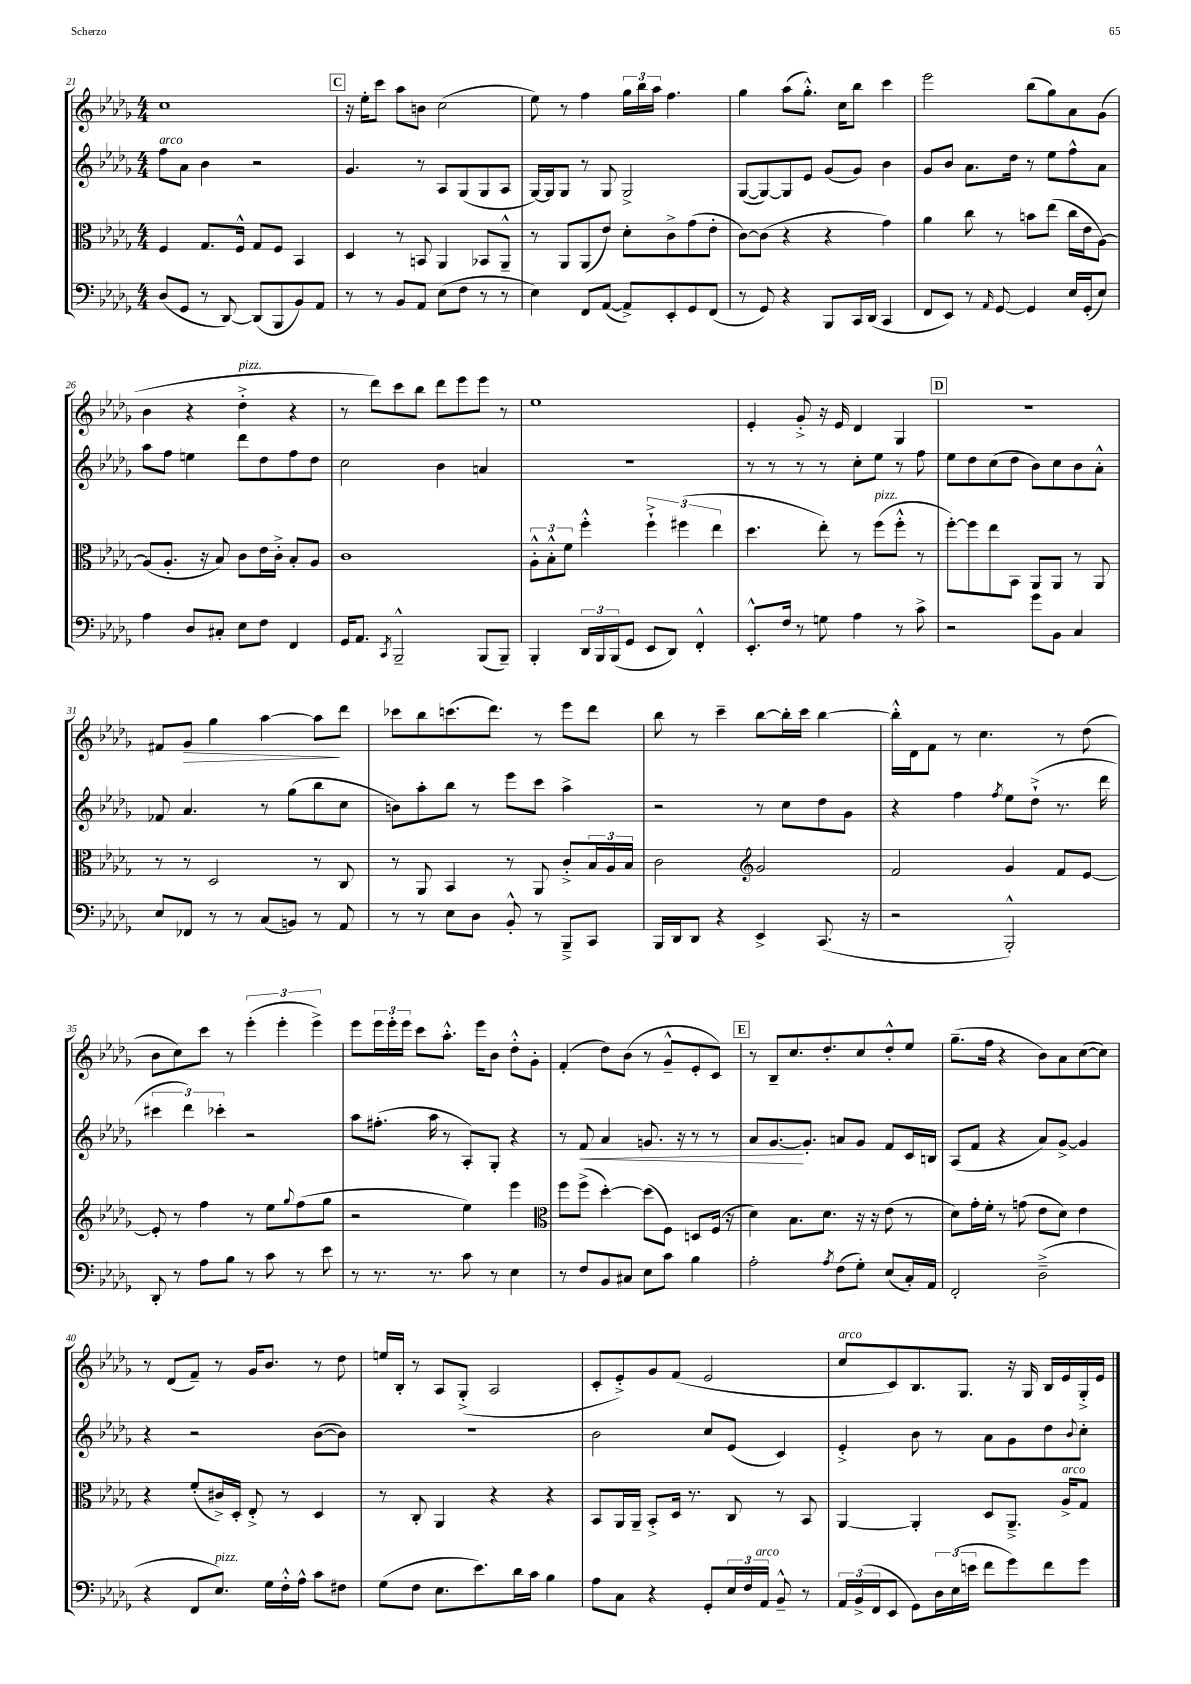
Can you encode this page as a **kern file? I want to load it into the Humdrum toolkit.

**kern	**kern	**kern	**kern
*staff4	*staff3	*staff2	*staff1
*clefF4	*clefC3	*clefG2	*clefG2
*k[b-e-a-d-g-]	*k[b-e-a-d-g-]	*k[b-e-a-d-g-]	*k[b-e-a-d-g-]
*M4/4	*M4/4	*M4/4	*M4/4
(8D-/L	4F/	8ff\L	1cc
8GG-/J	.	8a-\J	.
8r	8.G-/L	4b-\	.
[8DD-/)	.	.	.
.	16F^^/Jk	.	.
(8DD-/]L	8G-/L	2r	.
8BBB-/	8F/J	.	.
8BB-/)	4BB-/	.	.
8AA-/J	.	.	.
=	=	=	=
8r	4D-/	4.g-/	16r
.	.	.	16ee-'\LK
8r	.	.	8ccc\J
8BB-/L	8r	.	8aa-\L
8AA-/J	8BB/	8r	8b\J
(8E-\L	4AA-/	8A-/L	(2cc\
8F\J	.	(8G-/	.
8r	8BB-/L	8G-/	.
8r	8AA-~^^/J	8A-/J	.
=	=	=	=
4E-\)	8r	[16G-/LL)	8ee-\)
.	.	16G-/]J	.
.	8AA-/L	8G-/J	8r
8FF/L	(8AA-/	8r	4ff\
([8AA-/J	8e-/J)	8G-/	.
8AA-^/]L)	8d-'\L	2G-^/	24gg-\LL
.	.	.	24bb-\
.	.	.	24aa-\JJ
8EE-'/	8c^\	.	4.ff\
8GG-/	(8g-\	.	.
(8FF/J	8e-'\J	.	.
=	=	=	=
8r	[8c\L)	([8G-/L	4gg-\
8GG-/)	(8c\]J	8G-/_)	.
4r	4r	8G-/]	(8aa-\L
.	.	8e-/J	8.gg-'^^\J)
8BBB-/L	4r	(8g-/L	.
.	.	.	16cc\LK
16CC/L	.	8g-/J)	8bb-\J
(16DD-/JJ	.	.	.
4CC/	4g-\)	4b-\	4ccc\
=	=	=	=
8FF/L	4a-\	8g-/L	2eee-\
8EE-/J)	.	8b-/J	.
8r	8cc\	8.a-\L	.
16qqAA-/	.	.	.
[8GG-/	8r	.	.
.	.	16dd-\Jk	.
4GG-/]	8b\L	8r	(8bb-\L
.	(8ee-\J	8ee-\L	8gg-\)
16E-/LL	16cc\LL	8ff^^\	8a-\
(16GG-'/J	16e-\J	.	.
8E-/J)	[8A-\J)	8a-\J	(8g-\J
=	=	=	=
4A-\	(8A-/]L	8aa-\L	4b-\
.	8.A-'/J	8ff\J	.
8D-/L	.	4ee\	4r
.	16r	.	.
8C#'/J	8B-/)	.	.
8E-\L	8c\L	8ddd-\L	4dd-'^\
8F\J	16e-\L	8dd-\	.
.	16c'^\JJ	.	.
4FF/	8B-'/L	8ff\	4r
.	8A-/J	8dd-\J	.
=	=	=	=
16GG-/LK	1c	2cc\	8r
8.AA-/J	.	.	.
.	.	.	8ddd-\L)
8qCC/	.	.	.
2BBB-~^^/	.	.	8ccc\
.	.	.	8bb-\J
.	.	4b-\	8ddd-\L
.	.	.	8eee-\
(8BBB-/L	.	4a/	8eee-\J
8BBB-~/J)	.	.	8r
=	=	=	=
4BBB-'/	12A-'^^\L	1r	1ee-
.	12B-'^^\	.	.
.	12f\J	.	.
24DD-/LL	4ff'^^\	.	.
24BBB-/	.	.	.
(24BBB-/J	.	.	.
8GG-/J	.	.	.
8EE-/L	6ff`^\	.	.
8DD-/J)	.	.	.
.	(6ff#\	.	.
4FF'^^/	.	.	.
.	6ee-\	.	.
=	=	=	=
8.EE-'^^/L	4.dd-\	8r	4e-'/
.	.	8r	.
16F/Jk	.	.	.
8r	.	8r	8g-'^/
8G\	8ee-'\)	8r	16r
.	.	.	16e-/
4A-\	8r	8cc'\L	4d-/
.	(8ff\L	8ee-\J	.
8r	8ff'^^\J	8r	4G-/
8c^\	8r	8ff\	.
=	=	=	=
2r	[8ff'\L)	8ee-\L	1r
.	8ff\]	8dd-\	.
.	8ee-\	(8cc\	.
.	8BB-\J	8dd-\J	.
8g-\L	8AA-/L	8b-\L)	.
8BB-\J	8AA-/J	8cc\	.
4C/	8r	8b-\	.
.	8AA-/	8a-'^^\J	.
=	=	=	=
8E-/L	8r	8f-/	8f#/L
8FF-/J	8r	4.a-/	8g-/J
8r	2D-/	.	4gg-\
8r	.	.	.
(8C/L	.	8r	[4aa-\
8BB/J)	.	(8gg-\L	.
8r	8r	8bb-\	8aa-\]L
8AA-/	8C/	8cc\J	8ddd-\J
=	=	=	=
8r	8r	8b\L)	8ccc-\L
8r	8AA-/	8aa-'\	8bb-\
8E-\L	4BB-/	8bb-\J	(8.ccc\
8D-\J	.	8r	.
.	.	.	8.ddd-\J)
8BB-'^^/	8r	8eee-\L	.
8r	8AA-/	8ccc\J	8r
8BBB-~^/L	8c'^/L	4aa-^\	8eee-\L
8CC/J	24B-/L	.	8ddd-\J
.	24A-/	.	.
.	24B-/JJ	.	.
=	=	=	=
16BBB-/LL	2c\	2r	8bb-\
16DD-/J	.	.	.
8DD-/J	.	.	8r
4r	.	.	4ccc~\
*	*clefG2	*	*
4EE-^/	2g-/	8r	[8bb-\L
.	.	8cc\L	16bb-'\]L
.	.	.	16ccc\JJ
(8.CC/	.	8dd-\	[4bb-\
.	.	8g-\J	.
16r	.	.	.
=	=	=	=
2r	2f/	4r	16bb-'^^\]LL
.	.	.	16d-\J
.	.	.	8f\J
.	.	4ff\	8r
.	.	.	4.cc\
.	.	8qff/	.
2BBB-'^^/)	4g-/	8ee-\L	.
.	.	(8dd-`^\J	.
.	8f/L	8.r	8r
.	[8e-/J	.	(8dd-\
.	.	16ddd-\	.
=	=	=	=
8DD-'/	8e-'/]	6ccc#\	8b-\L
8r	8r	.	8cc\)
.	.	6ddd-\)	.
8A-\L	4ff\	.	8ccc\J
.	.	6ccc-'\	.
8B-\J	.	.	8r
8r	8r	2r	(6eee-'\
8c\	8ee-\L	.	.
.	.	.	6eee-'\
.	8qqgg-/	.	.
8r	(8ff\	.	.
.	.	.	6eee-^\)
8e-\	8gg-\J	.	.
=	=	=	=
8r	2r	8aa-\L	8eee-\L
8.r	.	(8.ff#'\J	24eee-\L
.	.	.	24eee-'\
.	.	.	24eee-\JJ
.	.	.	8ccc\L
8.r	.	16aa-\	.
.	.	8r	8.aa-'^^\J
8c\	4ee-\)	8A-'/L)	.
.	.	.	16eee-\LK
8r	.	8G-'/J	8b-\J
4E-\	4eee-\	4r	8dd-'^^\L
.	.	.	8g-'\J
=	=	=	=
*	*clefC3	*	*
8r	8ff\L	8r	(4f'/
8F/L	(8ff^\J	8f/	.
8BB-/	[4dd-'\)	4a-/	8dd-\L)
8C#/J	.	.	(8b-\J
8E-\L	(8dd-\]L	8.g/	8r
8c\J	8F\J)	.	8g-~^^/L
.	.	16r	.
4B-\	8D/L	8r	8e-'/
.	(16F/Jk	8r	8c/J)
.	16r	.	.
=	=	=	=
2A-'\	4d-\)	8a-/L	8r
.	.	[8.g-/	8B-~/L
.	8.B-\L	.	8.cc/
.	.	8.g-'/]J	.
.	8.d-\J	.	8.dd-'/
8qA-/	.	.	.
(8F\L	.	8a/L	.
8G-'\J)	16r	8g-/J	8cc/
.	16r	.	.
(8E-/L	(8e-\	8f/L	8dd-'^^/
16C'/L)	8r	16c/L	8ee-/J
16AA-/JJ	.	16B/JJ	.
=	=	=	=
2FF'/	8d-\L)	(8A-/L	(8.gg-~\L
.	16g-'\L	8f/J	.
.	16f'\JJ	.	16ff\Jk
.	8r	4r	4r
.	(8g\	.	.
(2D-~^\	8e-\L	8a-/L)	8b-\L)
.	8d-\J)	[8g-^/J	8a-\
.	4e-\	4g-/]	([8cc\
.	.	.	8cc\]J)
=	=	=	=
4r	4r	4r	8r
.	.	.	(8d-/L
8FF/L	(8f'/L	2r	8f~/J)
8.E-/J)	16c#^/L)	.	8r
.	16D-'/JJ	.	.
.	8E-'^/	.	16g-/LK
16G-\LL	.	.	8.b-/J
16F'^^\	8r	.	.
16A-^^\JJ	.	.	.
8c\L	4D-/	([8b-\L	8r
8F#\J	.	8b-\]J)	8dd-\
=	=	=	=
(8G-\L	8r	1r	16ee/LL
.	.	.	16B-'/JJ
8F\J	8C'/	.	8r
8.E-\L	4AA-/	.	8A-/L
.	.	.	(8G-'^/J
8.e-\)	.	.	.
.	4r	.	2A-/
16d-\L	.	.	.
16c\JJ	.	.	.
4B-\	4r	.	.
=	=	=	=
8A-\L	8BB-/L	2b-\	8c'/L
8C\J	16AA-/L	.	8e-'^/)
.	16AA-~/JJ	.	.
4r	8BB-'^/L	.	8g-/
.	16D-/Jk	.	(8f/J
.	8.r	.	.
8GG-'/L	.	8cc/L	2e-/
24E-/L	8C/	(8e-/J	.
24F/	.	.	.
24AA-/JJ	.	.	.
8BB-~^^/	8r	4c/)	.
8r	8BB-/	.	.
=	=	=	=
24AA-/LL	[4AA-/	4e-'^/	8cc/L
(24BB-^/	.	.	.
24FF/J	.	.	.
8EE-/J	.	.	8c/)
8GG-\L)	4AA-'/]	8b-\	8.B-/
24D-\L	.	8r	.
(24E-\	.	.	.
.	.	.	8.G-/J
24e\JJ	.	.	.
8f\L	8D-/L	8a-\L	.
8g-\)	8.AA-~^/J	8g-\	16r
.	.	.	16G-/
8f\	.	8dd-\	16B-/LL
.	16A-^/LK	.	16e-/
.	.	8qqb-/	.
8g-\J	8G-/J	8cc'\J	16G-'^/
.	.	.	16e-/JJ
==	==	==	==
*-	*-	*-	*-
